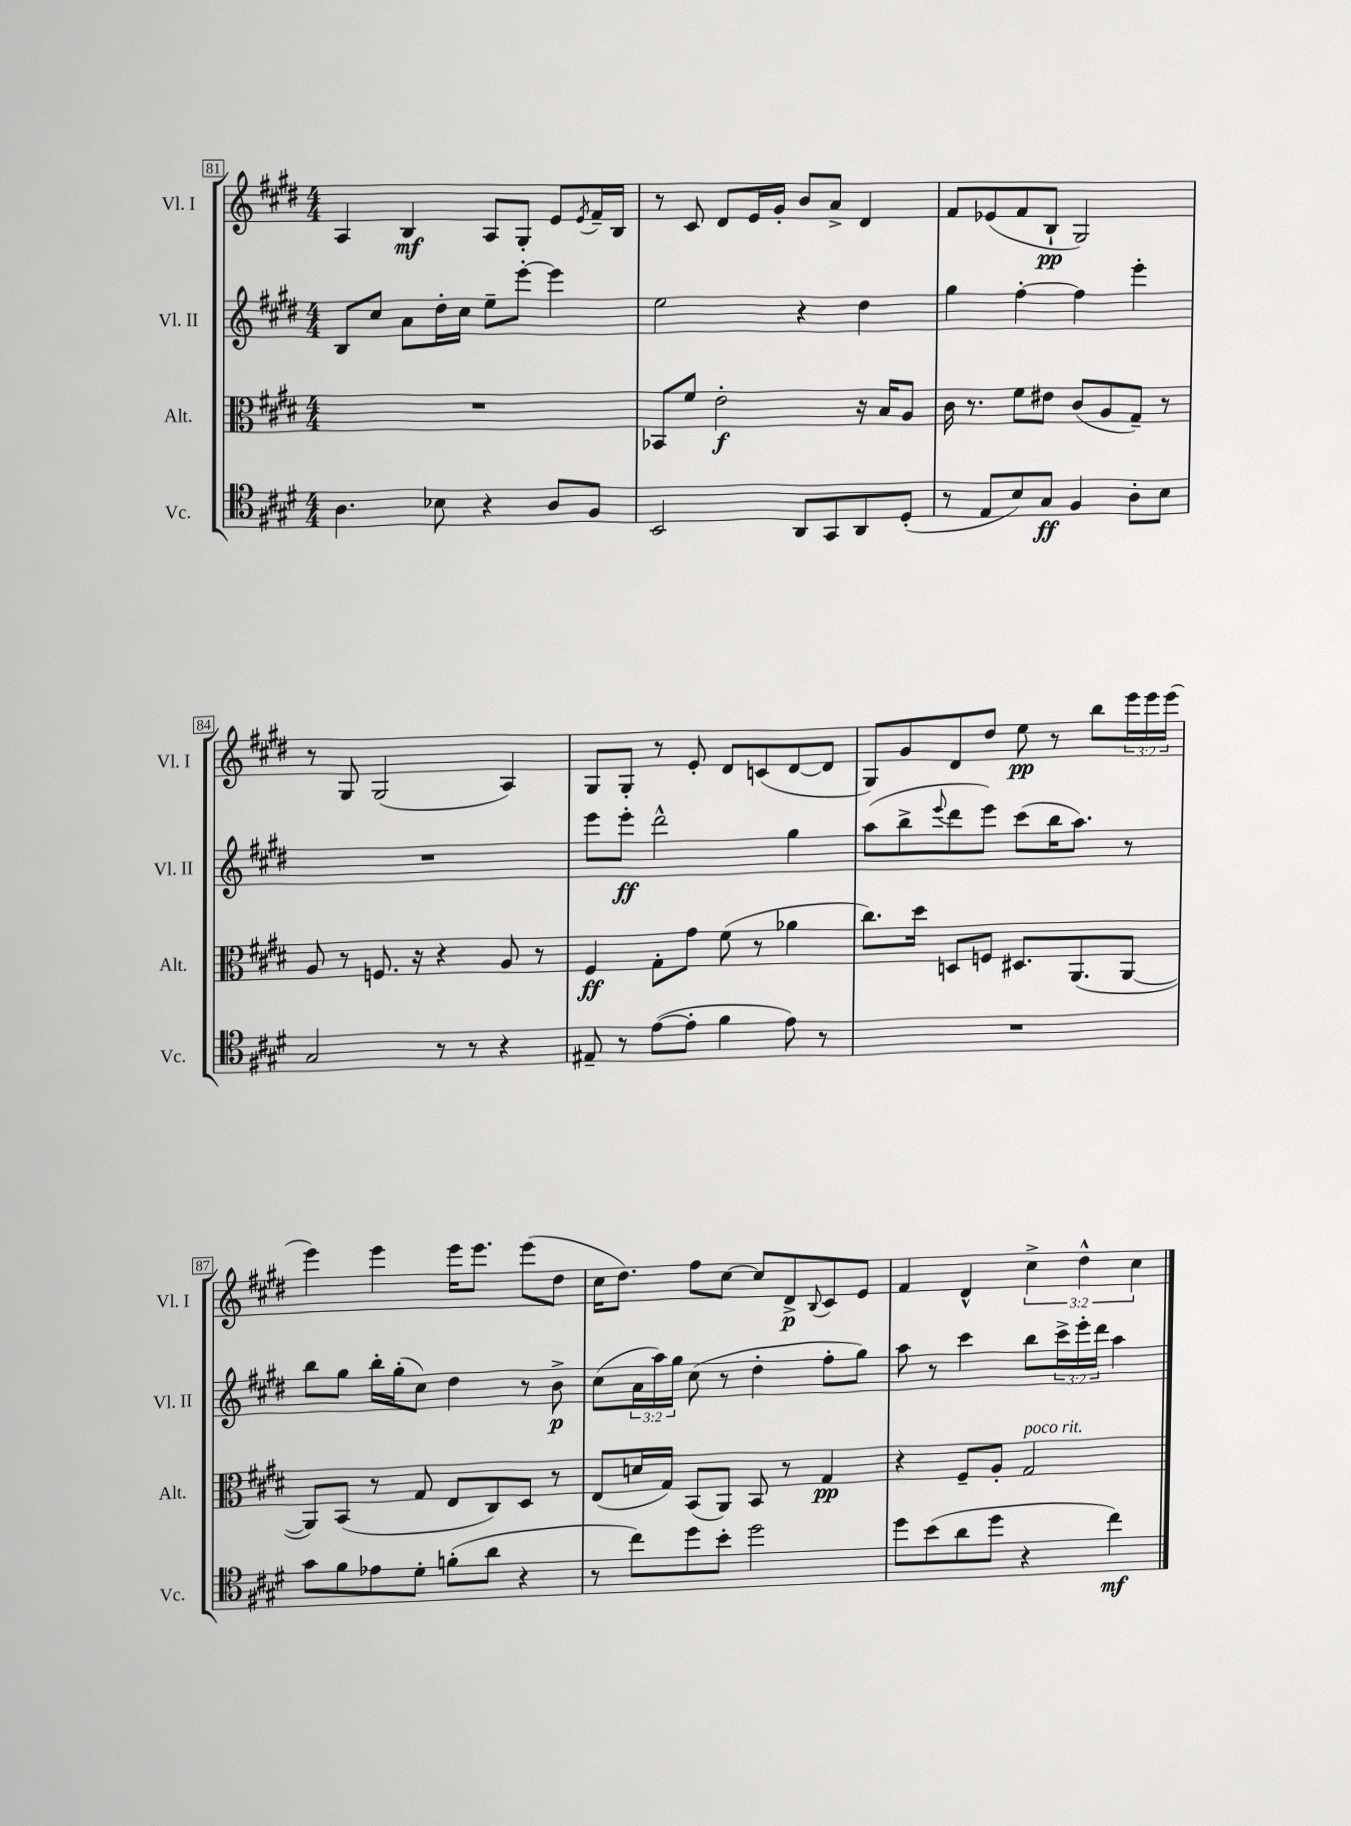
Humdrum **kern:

**kern	**dynam	**kern	**dynam	**kern	**dynam	**kern	**dynam
*part4	*part4	*part3	*part3	*part2	*part2	*part1	*part1
*staff4	*staff4	*staff3	*staff3	*staff2	*staff2	*staff1	*staff1
*I"Vc.	*	*I"Alt.	*	*I"Vl. II	*	*I"Vl. I	*
*I'Vc.	*	*I'Alt.	*	*I'Vl. II	*	*I'Vl. I	*
*clefC4	*	*clefC3	*	*clefG2	*	*clefG2	*
*k[f#c#g#d#]	*	*k[f#c#g#d#]	*	*k[f#c#g#d#]	*	*k[f#c#g#d#]	*
*M4/4	*	*M4/4	*	*M4/4	*	*M4/4	*
=81	=81	=81	=81	=81	=81	=81	=81
4.A\	.	1r	.	8B/L	.	4A/	.
.	.	.	.	8cc#/J	.	.	.
.	.	.	.	8a\L	.	4B/	mf
8B-X\	.	.	.	16dd#'\L	.	.	.
.	.	.	.	16cc#\JJ	.	.	.
4r	.	.	.	8ee~\L	.	8A/L	.
.	.	.	.	[8eee'\J	.	8G#'/J	.
8A/L	.	.	.	4eee\]	.	8e/L	.
.	.	.	.	.	.	8qe/	.
8F#/J	.	.	.	.	.	16f#~/L	.
.	.	.	.	.	.	16B/JJ	.
=82	=82	=82	=82	=82	=82	=82	=82
2BB/	.	8BB-X/L	.	2ee\	.	8r	.
.	.	8f#/J	.	.	.	8c#/	.
.	.	2e'\	f	.	.	8d#/L	.
.	.	.	.	.	.	16e/L	.
.	.	.	.	.	.	16g#'/JJ	.
8AA/L	.	.	.	4r	.	8b/L	.
8GG#/	.	.	.	.	.	8a^/J	.
8AA/	.	16r	.	4dd#\	.	4d#/	.
.	.	16B/KL	.	.	.	.	.
(8D#'/J	.	8A/J	.	.	.	.	.
=83	=83	=83	=83	=83	=83	=83	=83
8r	.	16c#\	.	4gg#\	.	8f#/L	.
.	.	8.r	.	.	.	.	.
8E/L	.	.	.	.	.	(8e-X/	.
8B/)	.	8f#\L	.	[4ff#'\	.	8f#/	.
8G#/J	ff	8e#X\J	.	.	.	8B`/J	pp
4F#/	.	(8c#/L	.	4ff#\]	.	2G#/)	.
.	.	8A/	.	.	.	.	.
8A'\L	.	8G#~/J)	.	4eee'\	.	.	.
8B\J	.	8r	.	.	.	.	.
!!LO:LB:g=z
=84	=84	=84	=84	=84	=84	=84	=84
2G#/	.	8A/	.	1r	.	8r	.
.	.	8r	.	.	.	8G#/	.
.	.	8.Fn/	.	.	.	(2G#/	.
.	.	16r	.	.	.	.	.
8r	.	4r	.	.	.	.	.
8r	.	.	.	.	.	.	.
4r	.	8A/	.	.	.	4A/)	.
.	.	8r	.	.	.	.	.
=85	=85	=85	=85	=85	=85	=85	=85
8E#X~/	.	4F#/	ff	8eee\L	.	8G#/L	.
8r	.	.	.	8eee'\J	ff	8G#'/J	.
([8e\L	.	8G#'\L	.	2ddd#^^\	.	8r	.
8e'\J]	.	8g#\J	.	.	.	8e'/	.
4f#\	.	(8f#\	.	.	.	8d#/L	.
.	.	8r	.	.	.	(8cn/	.
8e\)	.	4a-X\	.	4gg#\	.	[8d#/	.
8r	.	.	.	.	.	8d#/J]	.
=86	=86	=86	=86	=86	=86	=86	=86
1r	.	8.cc#\L)	.	(8aa\L	.	8G#/L)	.
.	.	.	.	8bb^\	.	8g#/	.
.	.	16dd#\Jk	.	.	.	.	.
.	.	.	.	8qqeee/	.	.	.
.	.	8Dn/L	.	8ddd#\	.	8d#/	.
.	.	8Fn/J	.	8eee\J)	.	8dd#/J	.
.	.	8.D#X/L	.	(8ccc#\L	.	8ee\	pp
.	.	.	.	16bb\K	.	8r	.
.	.	(8.AA/	.	8.aa\J)	.	.	.
.	.	.	.	.	.	8bb\L	.
.	.	[8AA/J	.	8r	.	24eee\L	.
.	.	.	.	.	.	24eee\	.
.	.	.	.	.	.	(24eee\JJ	.
!!LO:LB:g=z
=87	=87	=87	=87	=87	=87	=87	=87
8g#\L	.	8AA/L])	.	8bb\L	.	4eee\)	.
8f#\	.	(8BB/J	.	8gg#\J	.	.	.
8e-X\	.	8r	.	16bb'\LL	.	4eee\	.
.	.	.	.	(16gg#'\J	.	.	.
8d#'\J	.	8G#/	.	8cc#\J)	.	.	.
(8fn'\L	.	8E/L	.	4dd#\	.	16eee\KL	.
.	.	.	.	.	.	8.eee\J	.
8a\J	.	8C#/)	.	.	.	.	.
4r	.	8D#/J	.	8r	.	(8eee\L	.
.	.	8r	.	8b^\	p	8dd#\J	.
=88	=88	=88	=88	=88	=88	=88	=88
8r	.	(8E/L	.	(8cc#\L	.	16cc#\KL	.
.	.	.	.	.	.	8.dd#\J)	.
8cc#\L)	.	16dn/L	.	24a\L	.	.	.
.	.	.	.	24aa\)	.	.	.
.	.	16G#/JJ)	.	.	.	.	.
.	.	.	.	24gg#\JJ	.	.	.
8dd#\	.	(8BB/L	.	(8cc#\	.	8ff#\L	.
8b'\J	.	8AA/J)	.	8r	.	[8cc#\J	.
2dd#\	.	8BB/	.	4dd#'\	.	8cc#/L]	.
.	.	8r	.	.	.	8d#^/	p
.	.	.	.	.	.	8qqB/	.
.	.	4G#/	pp	8ff#'\L	.	8c#/	.
.	.	.	.	8gg#\J)	.	8e/J	.
=89	=89	=89	=89	=89	=89	=89	=89
8dd#\L	.	4r	.	8aa\	.	4f#/	.
(8b\	.	.	.	8r	.	.	.
8a\	.	8F#~/L	.	4ccc#\	.	4d#^^/	.
8dd#\J	.	8A'/J	.	.	.	.	.
!	!	!LO:TX:a:i:t=poco rit.	!	!	!	!	!
4r	.	2G#/	.	8bb\L	.	6cc#^\	.
.	.	.	.	24ccc#^\L	.	.	.
.	.	.	.	24eee'\	.	6dd#^^\	.
.	.	.	.	24ddd#\JJ	.	.	.
4cc#\)	mf	.	.	4aa\	.	.	.
.	.	.	.	.	.	6cc#\	.
==	==	==	==	==	==	==	==
*-	*-	*-	*-	*-	*-	*-	*-
